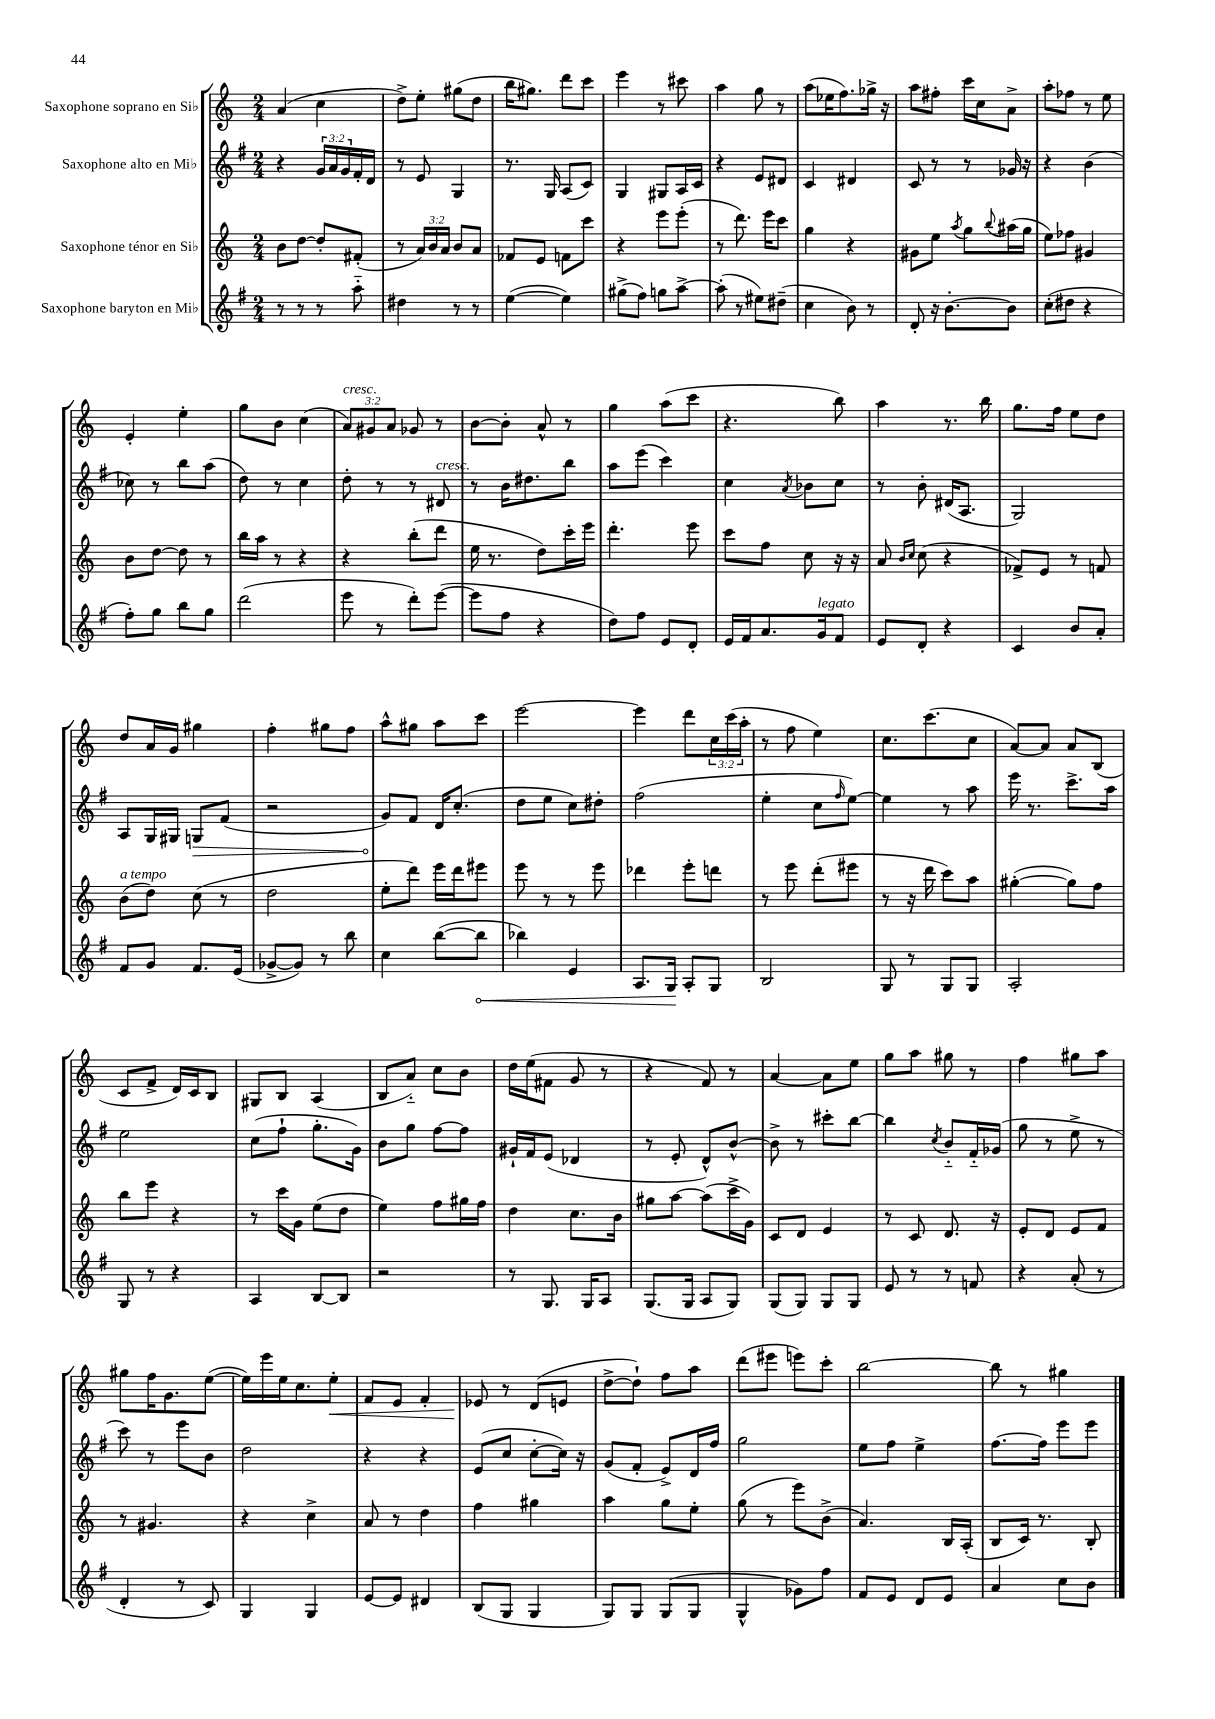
<<
\new StaffGroup <<
\new Staff = "s0" \with { instrumentName = "Saxophone soprano en Sib" } {
    \clef treble \key c \major \numericTimeSignature \time 2/4 \override Staff.TupletNumber.text = #tuplet-number::calc-fraction-text
    a'4( c''4 |
    d''8->) e''8-. gis''8( d''8 |
    b''16 gis''8.) d'''8 c'''8 |
    e'''4 r8 cis'''8 |
    a''4 g''8 r8 |
    a''8( ees''16 f''8.) ges''16-> r16 |
    a''8 fis''8-. c'''16 c''16 a'8-> |
    a''8-. fes''8 r8 e''8 |
    e'4-. e''4-. |
    g''8 b'8 c''4( |
    \tuplet 3/2 { a'8^\markup { \italic "cresc." }) gis'8 a'8 } ges'8 r8 |
    b'8~ b'8-. a'8-^ r8 |
    g''4 a''8( c'''8 |
    r4. b''8) |
    a''4 r8. b''16 |
    g''8. f''16 e''8 d''8 |
    d''8 a'16 g'16 gis''4 |
    f''4-. gis''8 f''8 |
    a''8-^ gis''8 a''8 c'''8 |
    e'''2~ |
    e'''4 d'''8 \tuplet 3/2 { c''16 c'''16( a''16-. } |
    r8 f''8 e''4) |
    c''8. c'''8.( c''8 |
    a'8~) a'8 a'8 b8( |
    c'8 f'8-> d'16) c'16 b8 |
    gis8 b8 a4( |
    b8 a'8-_) c''8 b'8 |
    d''16 e''16( fis'8 g'8 r8 |
    r4 f'8) r8 |
    a'4~ a'8 e''8 |
    g''8 a''8 gis''8 r8 |
    f''4 gis''8 a''8 |
    gis''8 f''16 g'8. e''8~( |
    e''16) e'''16 e''16 c''8. e''8-.\< |
    f'8 e'8 f'4-. |
    ees'8\! r8 d'8( e'8 |
    d''8~-> d''8-!) f''8 a''8 |
    d'''8( eis'''8 e'''8) c'''8-. |
    b''2~ |
    b''8 r8 gis''4 \bar "|." |
}
\new Staff = "s1" \with { instrumentName = "Saxophone alto en Mib" } {
    \clef treble \key g \major \numericTimeSignature \time 2/4 \override Staff.TupletNumber.text = #tuplet-number::calc-fraction-text
    r4 \tuplet 3/2 { g'16 a'16 g'16 } fis'16-. d'16 |
    r8 e'8 g4 |
    r8. g16 a8( c'8) |
    g4 gis8 a16 c'16 |
    r4 e'8 dis'8 |
    c'4 dis'4 |
    c'8 r8 r8 ges'16 r16 |
    r4 b'4( |
    ces''8) r8 b''8 a''8( |
    d''8) r8 c''4 |
    d''8-. r8 r8 dis'8^\markup { \italic "cresc." } |
    r8 b'16 dis''8. b''8 |
    a''8 e'''8( c'''4) |
    c''4 \acciaccatura { a'8 } bes'8 c''8 |
    r8 b'8-. dis'16( a8. |
    g2) |
    a8 g16 gis16 \once \override Hairpin.circled-tip = ##t g8\> fis'8( |
    r2 |
    g'8\!) fis'8 d'16 c''8.-.( |
    d''8 e''8 c''8) dis''8-. |
    fis''2( |
    e''4-. c''8 \grace { fis''16 } e''8~) |
    e''4 r8 a''8 |
    e'''16 r8. c'''8.-> a''16 |
    e''2 |
    c''8( fis''8-! g''8.-. g'16) |
    b'8 g''8 fis''8~ fis''8 |
    gis'16-! fis'16 e'8( des'4 |
    r8 e'8-. d'8-^) b'8~-^ |
    b'8-> r8 cis'''8-. b''8~ |
    b''4 \acciaccatura { c''8 } b'8-_ fis'16-_ ges'16( |
    g''8 r8 e''8-> r8 |
    c'''8) r8 e'''8 b'8 |
    d''2 |
    r4 r4 |
    e'8( c''8 c''8~-. c''16) r16 |
    g'8( fis'8-. e'8->) d'16 fis''16 |
    g''2 |
    e''8 fis''8 e''4-> |
    fis''8.~ fis''16 e'''8 e'''8 \bar "|." |
}
\new Staff = "s2" \with { instrumentName = "Saxophone ténor en Sib" } {
    \clef treble \key c \major \numericTimeSignature \time 2/4 \override Staff.TupletNumber.text = #tuplet-number::calc-fraction-text
    b'8 d''8~ d''8-. fis'8-.( |
    r8 \tuplet 3/2 { a'16) b'16 a'16 } b'8 a'8 |
    fes'8 e'8 f'8 c'''8 |
    r4 e'''8 e'''8-.( |
    r8 d'''8.) e'''16 c'''8 |
    g''4 r4 |
    gis'8 e''8 \acciaccatura { a''8 } g''8 \appoggiatura { b''8 } ais''16( g''16 |
    e''8) fes''8 gis'4 |
    b'8 d''8~ d''8 r8 |
    b''16 a''16 r8 r4 |
    r4 b''8-.( d'''8 |
    e''16 r8. d''8) c'''16-. e'''16 |
    d'''4.-. e'''8 |
    c'''8 f''8 c''8 r16 r16 |
    a'8 \grace { b'16 c''16 } c''8( r4 |
    fes'8->) e'8 r8 f'8 |
    b'8^\markup { \italic "a tempo" }( d''8) c''8( r8 |
    d''2 |
    e''8-. d'''8) e'''16 d'''16 eis'''8 |
    e'''8 r8 r8 e'''8 |
    des'''4 e'''8-. d'''8 |
    r8 e'''8 d'''8-.( eis'''8 |
    r8 r16 d'''16 c'''8) a''8 |
    gis''4~-.( gis''8) f''8 |
    b''8 e'''8 r4 |
    r8 c'''16 g'16 e''8( d''8 |
    e''4) f''8 gis''16 f''16 |
    d''4 c''8. b'16 |
    gis''8 a''8~ a''8( c'''16-> g'16) |
    c'8 d'8 e'4 |
    r8 c'8 d'8. r16 |
    e'8-. d'8 e'8 f'8 |
    r8 gis'4. |
    r4 c''4-> |
    a'8 r8 d''4 |
    f''4 gis''4 |
    a''4 g''8 e''8-. |
    g''8( r8 e'''8) b'8->( |
    a'4.) b16 a16-.( |
    b8 c'16) r8. b8-. \bar "|." |
}
\new Staff = "s3" \with { instrumentName = "Saxophone baryton en Mib" } {
    \clef treble \key g \major \numericTimeSignature \time 2/4
    r8 r8 r8 a''8-_ |
    dis''4 r8 r8 |
    e''4~( e''4) |
    gis''8->( fis''8) g''8 a''8~-> |
    a''8-.( r8 eis''8) dis''8--( |
    c''4 b'8) r8 |
    d'8-. r16 b'8.~-. b'8 |
    c''8-.( dis''8 r4 |
    fis''8-.) g''8 b''8 g''8 |
    d'''2( |
    e'''8 r8 d'''8-.) e'''8~( |
    e'''8 fis''8 r4 |
    d''8) fis''8 e'8 d'8-. |
    e'16 fis'16 a'8. g'16^\markup { \italic "legato" } fis'8 |
    e'8 d'8-. r4 |
    c'4 b'8 a'8-. |
    fis'8 g'8 fis'8. e'16( |
    ges'8~-> ges'8) r8 b''8 |
    c''4 b''8~( \once \override Hairpin.circled-tip = ##t b''8\< |
    bes''4) e'4 |
    a8. g16\! a8-. g8 |
    b2 |
    g8 r8 g8 g8 |
    a2-. |
    g8 r8 r4 |
    a4 b8~ b8 |
    r2 |
    r8 g8. g16 a8 |
    g8.( g16 a8 g8) |
    g8( g8) g8 g8 |
    e'8 r8 r8 f'8 |
    r4 a'8-.( r8 |
    d'4-. r8 c'8) |
    g4 g4 |
    e'8~ e'8 dis'4 |
    b8( g8 g4 |
    g8) g8 g8( g8 |
    g4-^ ges'8) fis''8 |
    fis'8 e'8 d'8 e'8 |
    a'4 c''8 b'8 \bar "|." |
}
>>
>>
\layout { \context { \Score \remove "Bar_number_engraver" } }
